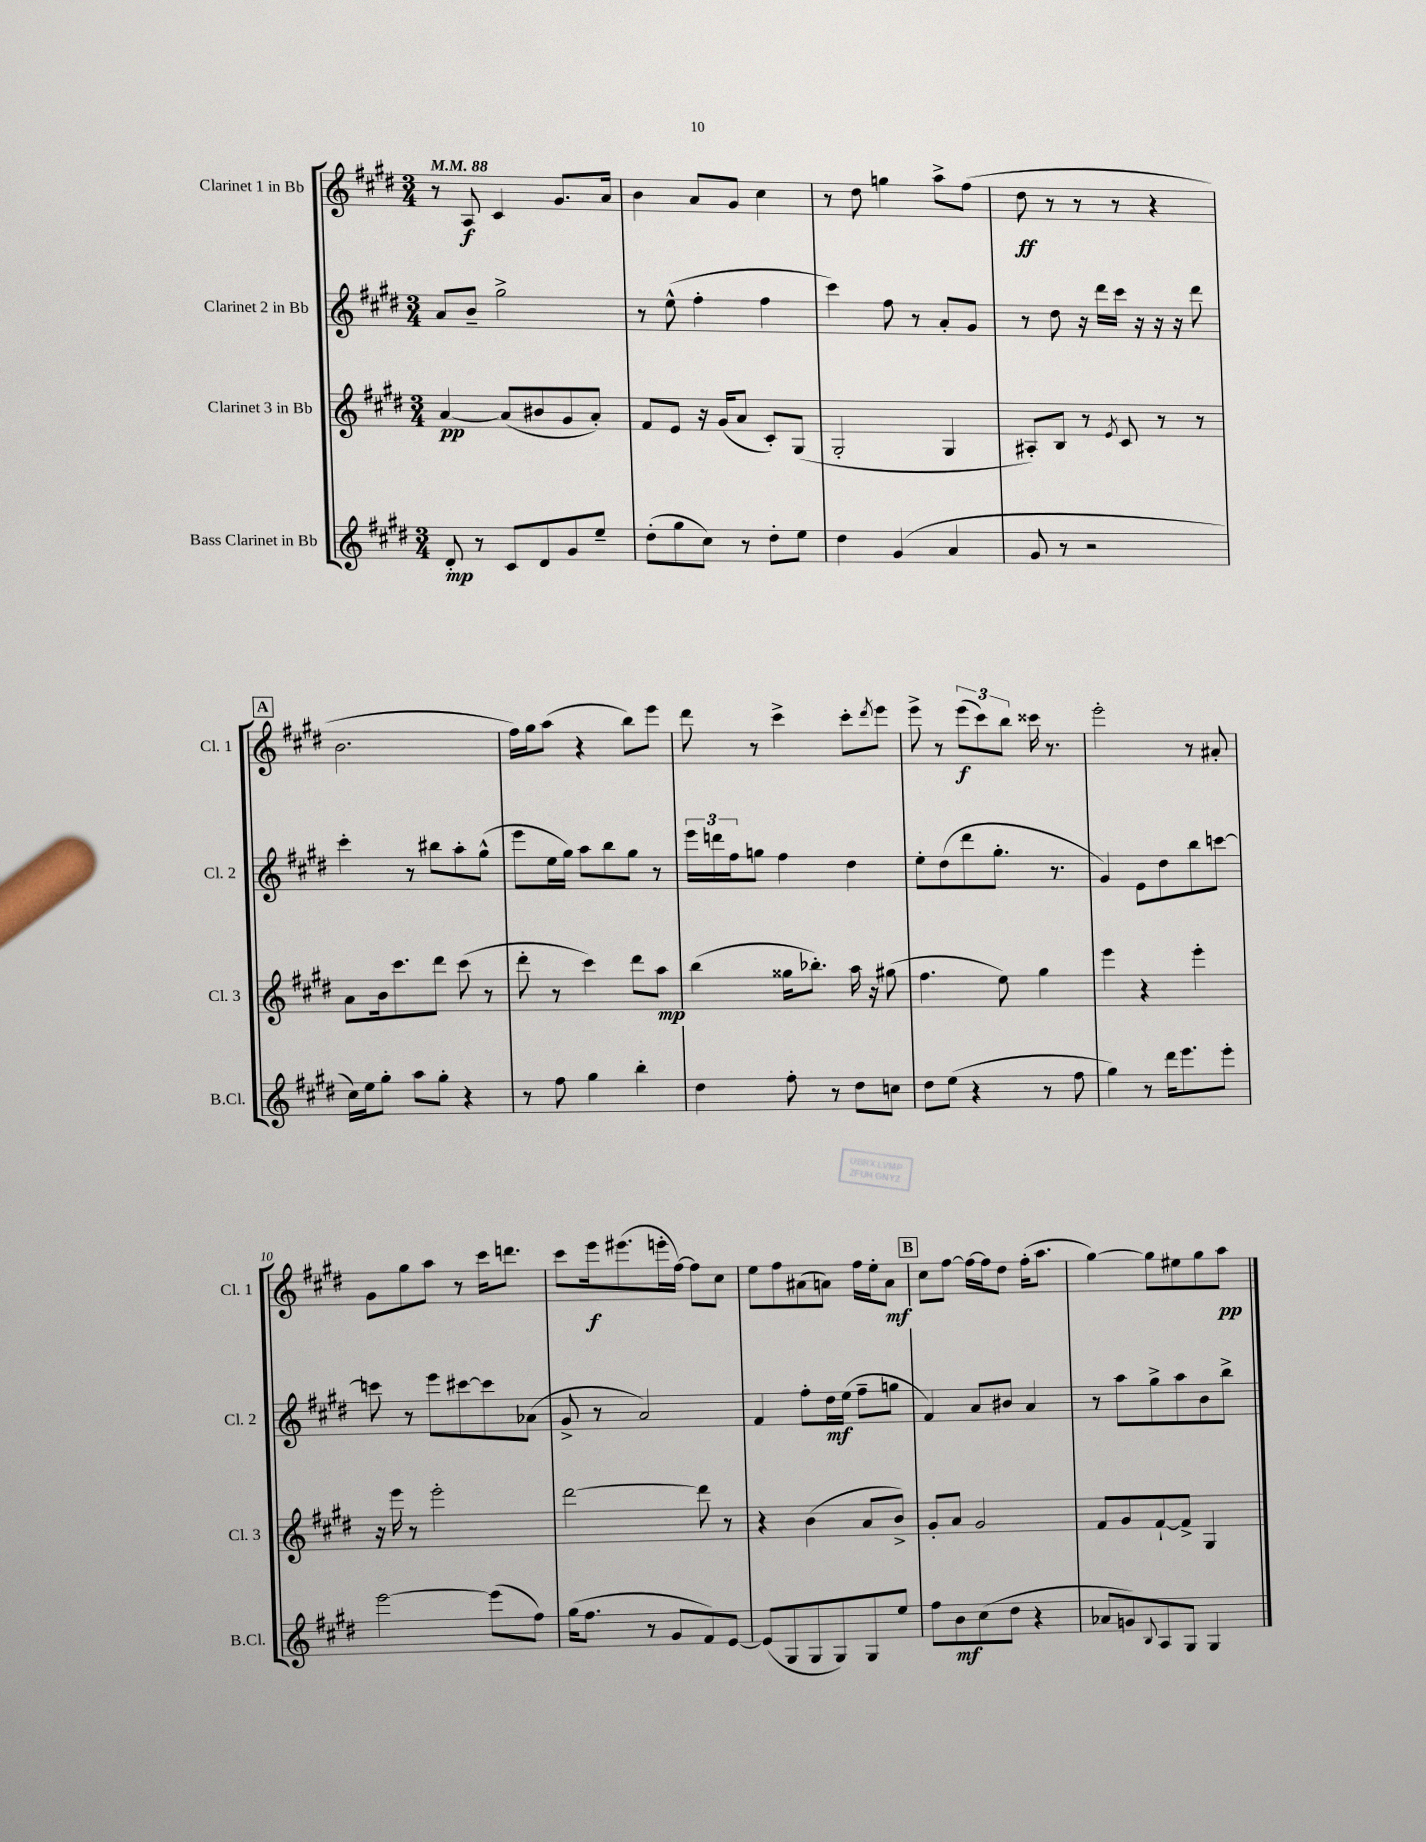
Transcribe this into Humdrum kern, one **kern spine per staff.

**kern	**dynam	**kern	**dynam	**kern	**dynam	**kern	**dynam
*part4	*part4	*part3	*part3	*part2	*part2	*part1	*part1
*staff4	*staff4	*staff3	*staff3	*staff2	*staff2	*staff1	*staff1
*I"Bass Clarinet in Bb	*	*I"Clarinet 3 in Bb	*	*I"Clarinet 2 in Bb	*	*I"Clarinet 1 in Bb	*
*I'B.Cl.	*	*I'Cl. 3	*	*I'Cl. 2	*	*I'Cl. 1	*
*clefG2	*	*clefG2	*	*clefG2	*	*clefG2	*
*k[f#c#g#d#]	*	*k[f#c#g#d#]	*	*k[f#c#g#d#]	*	*k[f#c#g#d#]	*
*M3/4	*	*M3/4	*	*M3/4	*	*M3/4	*
*MM88	*	*MM88	*	*MM88	*	*MM88	*
=1	=1	=1	=1	=1	=1	=1	=1
8d#'/	mp	[4a/	pp	8a/L	.	8r	.
8r	.	.	.	8b~/J	.	8A/	f
8c#/L	.	(8a/L]	.	2gg#^\	.	4c#/	.
8d#/	.	8b#X/	.	.	.	.	.
8g#/	.	8g#/	.	.	.	8.g#/L	.
8ee~/J	.	8a'/J)	.	.	.	.	.
.	.	.	.	.	.	16a/Jk	.
=2	=2	=2	=2	=2	=2	=2	=2
(8dd#'\L	.	8f#/L	.	8r	.	4b\	.
8gg#\	.	8e/J	.	(8ee^^\	.	.	.
8cc#\J)	.	16r	.	4ff#'\	.	8a/L	.
.	.	(16g#/KL	.	.	.	.	.
8r	.	8a/J	.	.	.	8g#/J	.
8dd#'\L	.	8c#'/L)	.	4ff#\	.	4cc#\	.
8ee\J	.	(8G#/J	.	.	.	.	.
=3	=3	=3	=3	=3	=3	=3	=3
4dd#\	.	2G#'/	.	4ccc#\)	.	8r	.
.	.	.	.	.	.	8dd#\	.
(4g#/	.	.	.	8ff#\	.	4ggn\	.
.	.	.	.	8r	.	.	.
4a/	.	4G#/	.	8a'/L	.	8aa^\L	.
.	.	.	.	8g#/J	.	(8ff#\J	.
=4	=4	=4	=4	=4	=4	=4	=4
8g#/	.	8A#X'/L)	.	8r	.	8dd#\	ff
8r	.	8B/J	.	8dd#\	.	8r	.
2r	.	8r	.	16r	.	8r	.
.	.	.	.	16ddd#\LL	.	.	.
.	.	8qe/	.	.	.	.	.
.	.	8c#/	.	16ccc#\JJ	.	8r	.
.	.	.	.	16r	.	.	.
.	.	8r	.	16r	.	4r	.
.	.	.	.	16r	.	.	.
.	.	8r	.	8ddd#\	.	.	.
!!LO:LB:g=z
!!LO:REH:place=s1:t=A
=5	=5	=5	=5	=5	=5	=5	=5
16cc#\LL)	.	8a\L	.	4ccc#'\	.	2.b\	.
16ee\J	.	.	.	.	.	.	.
8gg#'\J	.	16b\k	.	.	.	.	.
.	.	8.ccc#\	.	.	.	.	.
8aa\L	.	.	.	8r	.	.	.
8gg#'\J	.	8ddd#\J	.	8bb#X\L	.	.	.
4r	.	(8ccc#\	.	8aa'\	.	.	.
.	.	8r	.	(8gg#^^\J	.	.	.
=6	=6	=6	=6	=6	=6	=6	=6
8r	.	8ddd#'\	.	8eee\L	.	16ff#\LL)	.
.	.	.	.	.	.	16gg#\J	.
8ff#\	.	8r	.	16ee\L	.	(8aa\J	.
.	.	.	.	16gg#\JJ)	.	.	.
4gg#\	.	4ccc#\)	.	8aa\L	.	4r	.
.	.	.	.	8bb\	.	.	.
4bb'\	.	8ddd#\L	.	8gg#\J	.	8bb\L)	.
.	.	8aa\J	mp	8r	.	8eee\J	.
=7	=7	=7	=7	=7	=7	=7	=7
4dd#\	.	(4bb\	.	24eee\LL	.	8ddd#\	.
.	.	.	.	24dddn\	.	.	.
.	.	.	.	24ff#\J	.	.	.
.	.	.	.	8ggn\J	.	8r	.
8ff#'\	.	16gg##X\KL	.	4ff#\	.	4ccc#^\	.
.	.	8.bb-X'\J)	.	.	.	.	.
8r	.	.	.	.	.	.	.
8dd#\L	.	16aa\	.	4dd#\	.	8ccc#'\L	.
.	.	16r	.	.	.	.	.
.	.	.	.	.	.	8qddd#/	.
8ccn\J	.	(8gg#X\	.	.	.	8eee\J	.
=8	=8	=8	=8	=8	=8	=8	=8
8dd#\L	.	4.ff#\	.	8ee'\L	.	8eee^\	.
(8ee\J	.	.	.	(8dd#\	.	8r	.
4r	.	.	.	8ddd#\	.	(12eee\L	f
.	.	.	.	.	.	12ccc#\)	.
.	.	8ee\)	.	8.gg#'\J	.	.	.
.	.	.	.	.	.	12bb\J	.
8r	.	4gg#\	.	.	.	16ccc##X\	.
.	.	.	.	8.r	.	8.r	.
8ff#\	.	.	.	.	.	.	.
=9	=9	=9	=9	=9	=9	=9	=9
4gg#\)	.	4eee\	.	4g#/)	.	2eee'\	.
8r	.	4r	.	8e\L	.	.	.
16ddd#\KL	.	.	.	8dd#\	.	.	.
8.eee\	.	.	.	.	.	.	.
.	.	4eee'\	.	8bb\	.	8r	.
8eee'\J	.	.	.	[8cccn\J	.	8a#X'/	.
!!LO:LB:g=z
=10	=10	=10	=10	=10	=10	=10	=10
[2eee\	.	16r	.	8cccn\]	.	8g#\L	.
.	.	16eee\	.	.	.	.	.
.	.	8r	.	8r	.	8gg#\	.
.	.	2eee'\	.	8eee\L	.	8aa\J	.
.	.	.	.	[8ccc#X\	.	8r	.
(8eee\L]	.	.	.	8ccc#\]	.	16ccc#\KL	.
.	.	.	.	.	.	8.dddn\J	.
8ff#\J)	.	.	.	(8a-X\J	.	.	.
=11	=11	=11	=11	=11	=11	=11	=11
(16gg#\KL	.	[2ddd#\	.	8g#^/	.	8ccc#\L	.
8.ff#\J	.	.	.	.	.	.	.
.	.	.	.	8r	.	16eee\k	f
.	.	.	.	.	.	(8.eee#X\	.
8r	.	.	.	2a/)	.	.	.
8g#/L	.	.	.	.	.	16eeen'\L	.
.	.	.	.	.	.	[16ff#\JJ)	.
8f#/)	.	8ddd#\]	.	.	.	8ff#\L]	.
[8e/J	.	8r	.	.	.	8cc#\J	.
=12	=12	=12	=12	=12	=12	=12	=12
(8e/L]	.	4r	.	4f#/	.	8ee\L	.
8G#/	.	.	.	.	.	8ff#\	.
8G#/	.	(4b\	.	8ff#'\L	.	(8a#X\	.
8G#/)	.	.	.	16dd#\L	mf	8an\J)	.
.	.	.	.	(16ee\JJ	.	.	.
8G#/	.	8a/L	.	8ff#~\L	.	16ff#\LL	.
.	.	.	.	.	.	16ee'\J	.
8ee/J	.	8b^/J)	.	8ggn\J	.	8a\J	mf
!!LO:REH:place=s1:t=B
=13	=13	=13	=13	=13	=13	=13	=13
8ff#\L	.	8g#'/L	.	4f#/)	.	8cc#\L	.
8b\	mf	8a/J	.	.	.	[8ff#\J	.
(8cc#\	.	2g#/	.	8a/L	.	16ff#\LL_	.
.	.	.	.	.	.	16ff#\J]	.
8dd#\J	.	.	.	8b#X/J	.	8dd#\J	.
4r	.	.	.	4a/	.	(16ff#'\KL	.
.	.	.	.	.	.	8.aa\J	.
=14	=14	=14	=14	=14	=14	=14	=14
8a-X/L	.	8f#/L	.	8r	.	[4gg#\)	.
8gn/)	.	8g#/	.	8aa\L	.	.	.
8qqB/	.	.	.	.	.	.	.
8A/	.	[8f#`/	.	8gg#^\	.	8gg#\L]	.
8G#/J	.	8f#^/J]	.	8aa\	.	8ee#X\	.
4G#/	.	4G#/	.	8b\	.	8gg#\	.
.	.	.	.	8bb^\J	.	8aa\J	pp
==	==	==	==	==	==	==	==
*-	*-	*-	*-	*-	*-	*-	*-
